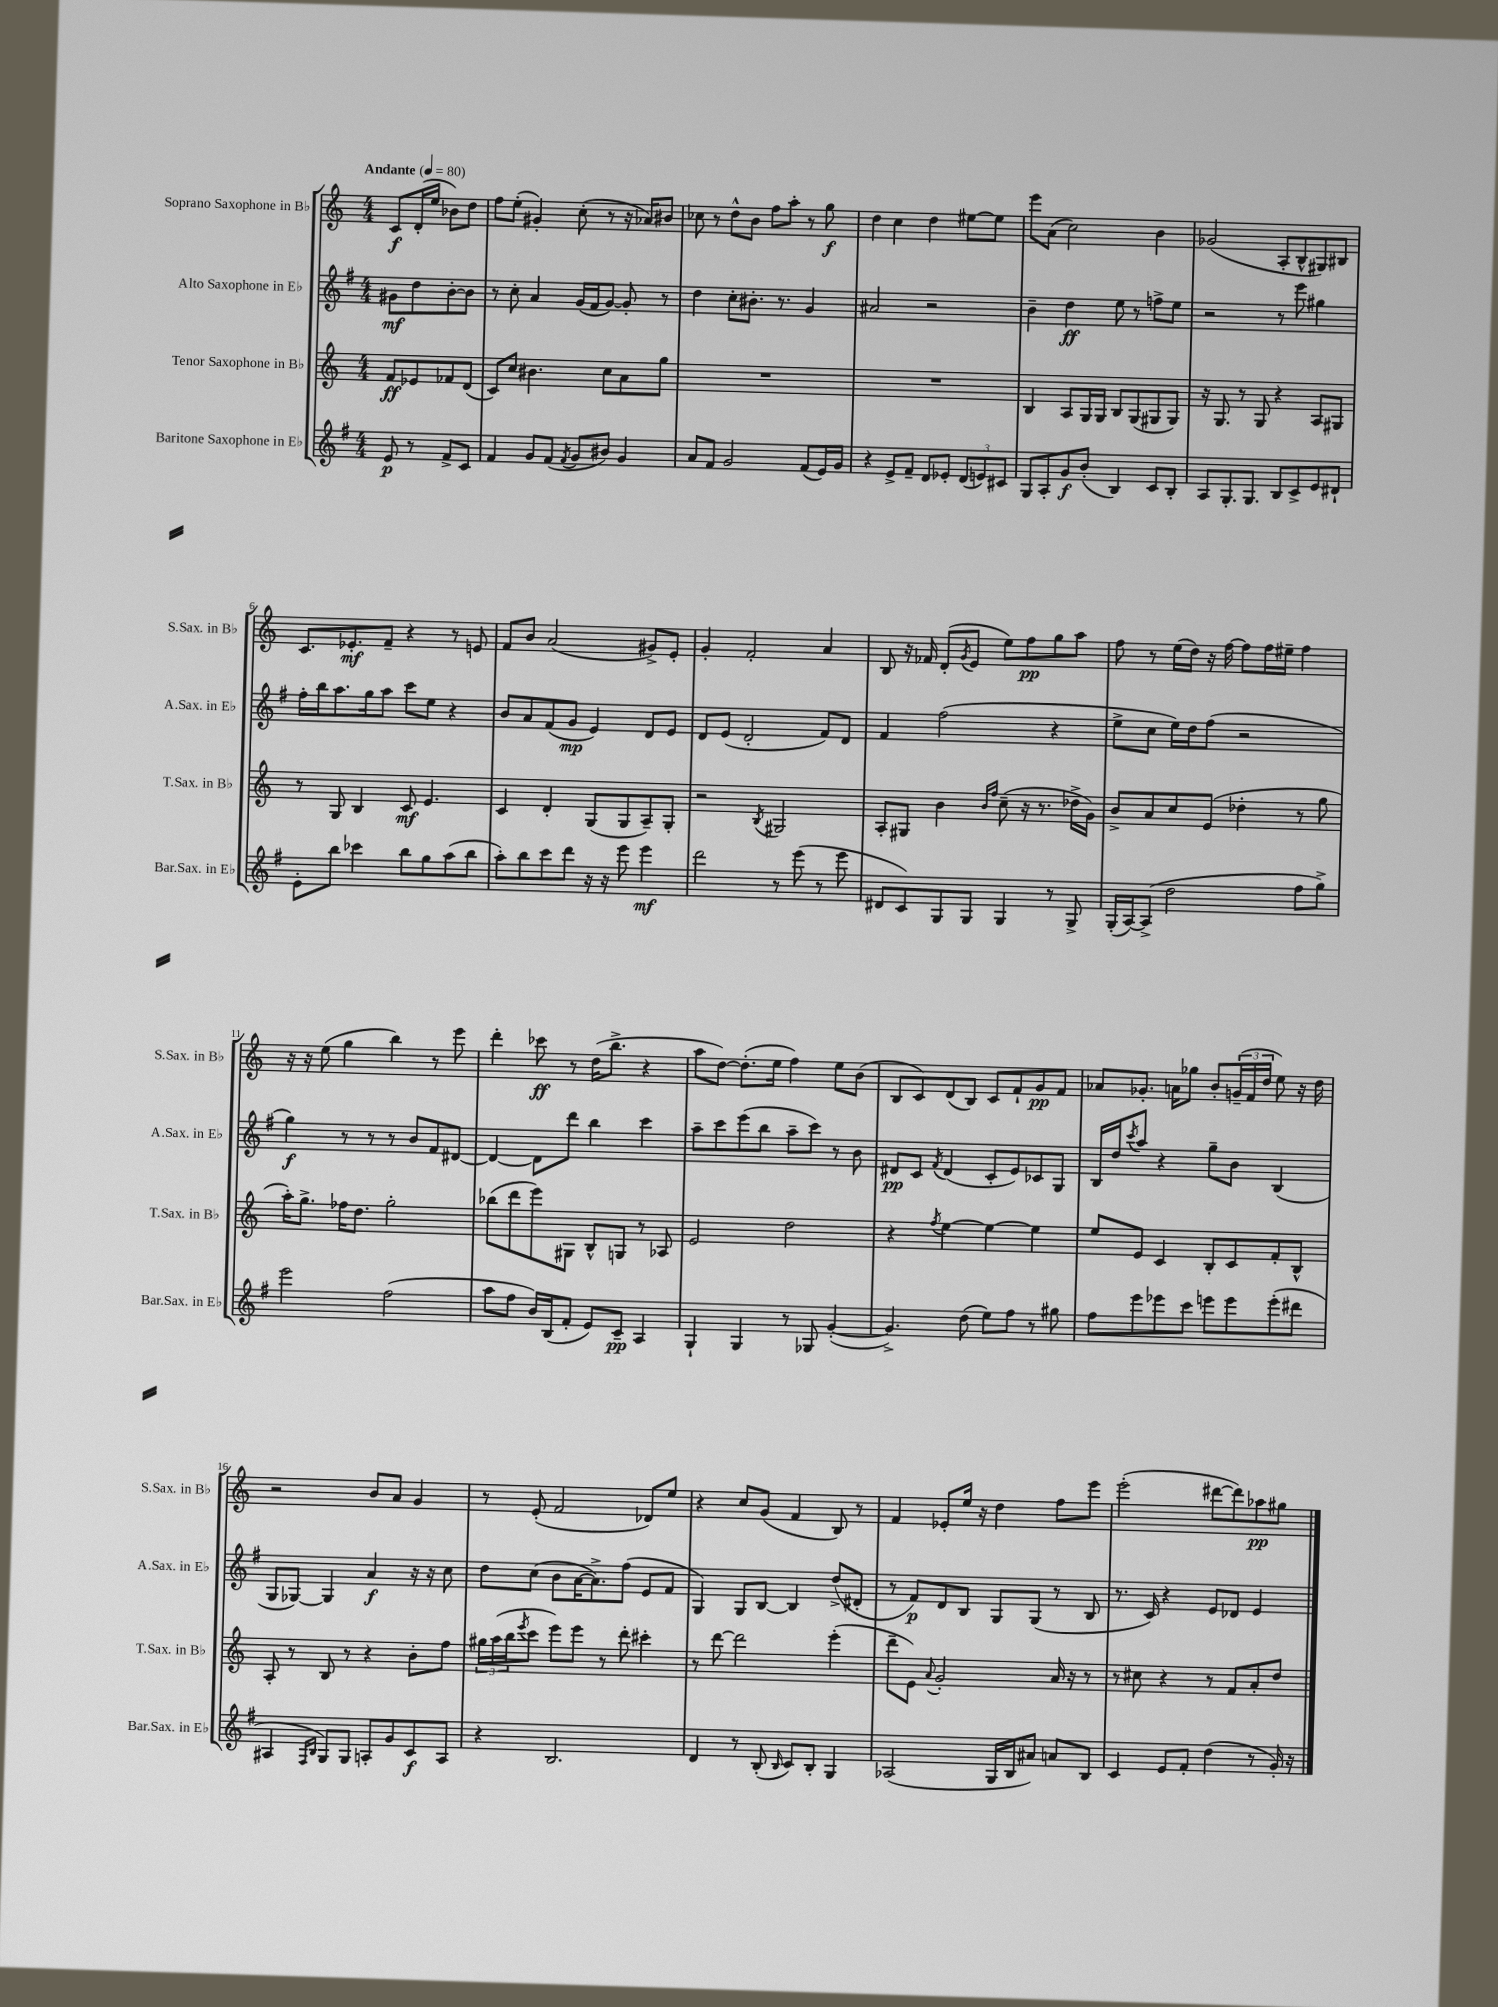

**kern	**dynam	**kern	**dynam	**kern	**dynam	**kern	**dynam
*part4	*part4	*part3	*part3	*part2	*part2	*part1	*part1
*staff4	*staff4	*staff3	*staff3	*staff2	*staff2	*staff1	*staff1
*I"Baritone Saxophone in E♭	*	*I"Tenor Saxophone in B♭	*	*I"Alto Saxophone in E♭	*	*I"Soprano Saxophone in B♭	*
*I'Bar.Sax. in E♭	*	*I'T.Sax. in B♭	*	*I'A.Sax. in E♭	*	*I'S.Sax. in B♭	*
*clefG2	*	*clefG2	*	*clefG2	*	*clefG2	*
*k[f#]	*	*k[]	*	*k[f#]	*	*k[]	*
*M4/4	*	*M4/4	*	*M4/4	*	*M4/4	*
*MM80	*	*MM80	*	*MM80	*	*MM80	*
=	=	=	=	=	=	=	=
!	!	!	!	!	!	!LO:TX:a:B:t=Andante	!
8e/	p	8f/L	ff	8g#X\L	mf	8c/L	f
8r	.	8e-X/	.	8dd\	.	(16d'/L	.
.	.	.	.	.	.	16ee/JJ	.
8f#^/L	.	8f-X/	.	[8b'\	.	8b-X\L)	.
8c/J	.	(8d/J	.	8b\J]	.	8dd\J	.
=1	=1	=1	=1	=1	=1	=1	=1
4f#/	.	8c/L)	.	8r	.	8ff\L	.
.	.	8cc/J	.	8cc'\	.	(8ee'\J	.
8g/L	.	4.b#X\	.	4a/	.	4g#X'/)	.
(8f#/J	.	.	.	.	.	.	.
8qf#/	.	.	.	.	.	.	.
8g/L	.	.	.	(16g/LL	.	(8cc'\	.
.	.	.	.	16f#/J	.	.	.
8b#X/J)	.	8cc\L	.	[8g/J)	.	8r	.
4g/	.	8a\	.	8g'/]	.	16r	.
.	.	.	.	.	.	16a-X/KL)	.
.	.	8gg\J	.	8r	.	8b#X/J	.
=2	=2	=2	=2	=2	=2	=2	=2
8a/L	.	1r	.	4dd\	.	8cc-X\	.
8f#/J	.	.	.	.	.	8r	.
2g/	.	.	.	8cc'\L	.	8dd^^\L	.
.	.	.	.	8.b#X'\J	.	8b\J	.
.	.	.	.	.	.	8ff\L	.
.	.	.	.	8.r	.	.	.
.	.	.	.	.	.	8aa'\J	.
(8f#/L	.	.	.	4g/	.	8r	.
16e/L)	.	.	.	.	.	8gg\	f
16g/JJ	.	.	.	.	.	.	.
=3	=3	=3	=3	=3	=3	=3	=3
4r	.	1r	.	2a#X/	.	4dd\	.
8e^/L	.	.	.	.	.	4cc\	.
8f#~/J	.	.	.	.	.	.	.
8d/L	.	.	.	2r	.	4dd\	.
8e-X'/J	.	.	.	.	.	.	.
(12d/L	.	.	.	.	.	[8ee#X\L	.
12en/)	.	.	.	.	.	.	.
.	.	.	.	.	.	8ee#\J]	.
12c#X/J	.	.	.	.	.	.	.
=4	=4	=4	=4	=4	=4	=4	=4
8G/L	.	4B/	.	4b~\	.	8eee\L	.
8A'/	.	.	.	.	.	(8a\J	.
8g/	f	8A/L	.	4dd\	ff	2cc\)	.
(8b'/J	.	16G/L	.	.	.	.	.
.	.	16G/JJ	.	.	.	.	.
4B/)	.	8B/L	.	8ee\	.	.	.
.	.	(8G/	.	8r	.	.	.
8c/L	.	8G#X/	.	8ffn^\L	.	4b\	.
8B'/J	.	8G#/J)	.	8ee\J	.	.	.
=5	=5	=5	=5	=5	=5	=5	=5
8A/L	.	16r	.	2r	.	(2g-X/	.
.	.	8.G/	.	.	.	.	.
8.G'/	.	.	.	.	.	.	.
.	.	8r	.	.	.	.	.
8.G/J	.	.	.	.	.	.	.
.	.	8G/	.	.	.	.	.
8B/L	.	4r	.	8r	.	8A'/L	.
8c^/	.	.	.	8eee\	.	8B^^/	.
8e/	.	8A/L	.	4gg#X\	.	8G#X/)	.
8d#X`/J	.	8G#X/J	.	.	.	8B#X/J	.
!!LO:LB:g=z
=6	=6	=6	=6	=6	=6	=6	=6
8e'\L	.	8r	.	16ff#'\LL	.	8.c/L	.
.	.	.	.	16bb\J	.	.	.
8bb\J	.	8G/	.	8.aa\	.	.	.
.	.	.	.	.	.	8.e-X'/	mf
4ccc-X\	.	4B/	.	.	.	.	.
.	.	.	.	16gg\k	.	.	.
.	.	.	.	8aa\J	.	8f~/J	.
8bb\L	.	8c/	mf	8ccc\L	.	4r	.
8gg\	.	4.e/	.	8ee\J	.	.	.
(8aa\	.	.	.	4r	.	8r	.
8bb\J	.	.	.	.	.	8en/	.
=7	=7	=7	=7	=7	=7	=7	=7
8aa'\L)	.	4c/	.	8b/L	.	8f/L	.
8bb\	.	.	.	8a/	.	8b/J	.
8ccc\	.	4d'/	.	(8f#/	.	(2a/	.
8ddd\J	.	.	.	8g/J	mp	.	.
16r	.	(8G/L	.	4e/)	.	.	.
16r	.	.	.	.	.	.	.
8eee\	.	8G/	.	.	.	.	.
4eee\	mf	8A~/)	.	8d/L	.	8g#X^/L)	.
.	.	8G'/J	.	8e/J	.	8e'/J	.
=8	=8	=8	=8	=8	=8	=8	=8
2ddd\	.	2r	.	8d/L	.	4g'/	.
.	.	.	.	(8e/J	.	.	.
.	.	.	.	2d'/	.	2f'/	.
.	.	8qB/	.	.	.	.	.
8r	.	2G#X/	.	.	.	.	.
(8eee\	.	.	.	.	.	.	.
8r	.	.	.	8f#/L)	.	4a/	.
8eee\	.	.	.	8d/J	.	.	.
=9	=9	=9	=9	=9	=9	=9	=9
8d#X/L	.	8A'/L	.	4f#/	.	8B/	.
8c/)	.	8G#X/J	.	.	.	16r	.
.	.	.	.	.	.	16f-X/	.
8G/	.	4b\	.	(2ff#\	.	(8d'/L	.
.	.	.	.	.	.	8qg/	.
8G/J	.	.	.	.	.	8e/J	.
.	.	16qqb/LL	.	.	.	.	.
.	.	16qqff/JJ	.	.	.	.	.
4G/	.	(8cc~\	.	.	.	8ee\L)	.
.	.	16r	.	.	.	8ff\	pp
.	.	8.r	.	.	.	.	.
8r	.	.	.	4r	.	8gg\	.
8G^/	.	16dd-X^\LL	.	.	.	8aa\J	.
.	.	16g\JJ)	.	.	.	.	.
=10	=10	=10	=10	=10	=10	=10	=10
(16G'/LL	.	8b^/L	.	8ee^\L	.	8ff\	.
[16A/J)	.	.	.	.	.	.	.
(8A^/J]	.	8a/	.	8cc\J	.	8r	.
2dd\	.	8cc/	.	16ee\LL)	.	(16ee\LL	.
.	.	.	.	16dd\J	.	16dd\JJ)	.
.	.	(8e/J	.	(8ff#\J	.	16r	.
.	.	.	.	.	.	[16ff\	.
.	.	4dd-X'\	.	2r	.	8ff\L]	.
.	.	.	.	.	.	16ff\L	.
.	.	.	.	.	.	16ee#X~\JJ	.
8ff#\L	.	8r	.	.	.	4ff\	.
8gg^\J)	.	8gg\	.	.	.	.	.
!!LO:LB:g=z
=11	=11	=11	=11	=11	=11	=11	=11
2eee\	.	16aa'\KL)	.	4gg\)	f	16r	.
.	.	8.gg^\J	.	.	.	16r	.
.	.	.	.	.	.	(8ee\	.
.	.	16ff-X\KL	.	8r	.	4gg\	.
.	.	8.dd\J	.	.	.	.	.
.	.	.	.	8r	.	.	.
(2ff#\	.	2gg'\	.	8r	.	4bb\)	.
.	.	.	.	8b/L	.	.	.
.	.	.	.	8f#/	.	8r	.
.	.	.	.	[8d#X/J	.	8eee\	.
=12	=12	=12	=12	=12	=12	=12	=12
8aa\L	.	(8bb-X\L	.	4d#/_	.	4ddd'\	.
8ff#\J	.	8ddd\	.	.	.	.	.
16b/LL)	.	8eee\)	.	8d#\L]	.	8ccc-X\	ff
(16B/J	.	.	.	.	.	.	.
8f#'/J	.	8G#X\J	.	8ddd\J	.	8r	.
8e/L)	.	8B^^/L	.	4bb\	.	(16dd\KL	.
.	.	.	.	.	.	8.bb^\J	.
8c~/J	pp	8Gn/J	.	.	.	.	.
4A/	.	8r	.	4ccc\	.	4r	.
.	.	8A-X/	.	.	.	.	.
=13	=13	=13	=13	=13	=13	=13	=13
4G`/	.	2e/	.	8aa~\L	.	8aa\L	.
.	.	.	.	8ccc\	.	[8dd\J)	.
4G/	.	.	.	(8eee\	.	(8.dd'\L]	.
.	.	.	.	8bb\J	.	.	.
.	.	.	.	.	.	16ee\Jk	.
8r	.	2dd\	.	8aa~\L	.	4ff\)	.
8G-X/	.	.	.	8ccc\J)	.	.	.
([4g'/	.	.	.	8r	.	8ee\L	.
.	.	.	.	8b\	.	(8b\J	.
=14	=14	=14	=14	=14	=14	=14	=14
4.g^/])	.	4r	.	8d#X/L	pp	8B/L	.
.	.	.	.	8c/J	.	8c/)	.
.	.	8qff/	.	8qf#/	.	.	.
.	.	[4ee\	.	(4d#/	.	(8d/	.
(8dd\	.	.	.	.	.	8B/J)	.
8ee\L)	.	4ee\_	.	8c'/L	.	8c/L	.
8ff#\J	.	.	.	8e/)	.	8f`/	.
8r	.	4ee\]	.	8c-X/	.	8g/	pp
8gg#X\	.	.	.	8G/J	.	8f/J	.
=15	=15	=15	=15	=15	=15	=15	=15
8ff#\L	.	8ee/L	.	16B/LL	.	8a-X/L	.
.	.	.	.	16dd/J	.	.	.
.	.	.	.	8qccc/	.	.	.
8eee\	.	8e/J	.	8aa/J	.	8.g-X'/J	.
8eee-X\	.	4c/	.	4r	.	.	.
.	.	.	.	.	.	16an\KL	.
8ccc\J	.	.	.	.	.	8gg-X\J	.
8eeen\L	.	8B'/L	.	8gg~\L	.	8b'/L	.
8eee\	.	8c/	.	8b\J	.	(24gn~/L	.
.	.	.	.	.	.	24f/	.
.	.	.	.	.	.	24dd/JJ	.
(8eee'\	.	8f'/	.	(4B/	.	8ee\)	.
8ddd#X\J	.	8B^^/J	.	.	.	16r	.
.	.	.	.	.	.	16dd\	.
!!LO:LB:g=z
=16	=16	=16	=16	=16	=16	=16	=16
4A#X/	.	8A'/	.	8G/L	.	2r	.
.	.	8r	.	[8G-X/J)	.	.	.
16qqF#/LL	.	.	.	.	.	.	.
16qqB/JJ	.	.	.	.	.	.	.
8G/L)	.	8B/	.	4G-/]	.	.	.
8G/J	.	8r	.	.	.	.	.
8An'/L	.	4r	.	4a/	f	8b/L	.
8g/	.	.	.	.	.	8a/J	.
8c/	f	8b'\L	.	16r	.	4g/	.
.	.	.	.	16r	.	.	.
8A/J	.	8ff\J	.	8cc\	.	.	.
=17	=17	=17	=17	=17	=17	=17	=17
4r	.	24gg#X\LL	.	8dd\L	.	8r	.
.	.	(24aa\	.	.	.	.	.
.	.	24bb\J	.	.	.	.	.
.	.	8qeee/	.	.	.	.	.
.	.	8ccc\J	.	(8cc\J	.	(8e'/	.
2.B/	.	8eee\L)	.	8b\L	.	2f/	.
.	.	8eee\J	.	[16a\K	.	.	.
.	.	.	.	8.a^\])	.	.	.
.	.	8r	.	.	.	.	.
.	.	8ddd'\	.	(8ff#\J	.	.	.
.	.	4ccc#X'\	.	8e/L	.	8d-X/L)	.
.	.	.	.	8f#/J	.	8ee/J	.
=18	=18	=18	=18	=18	=18	=18	=18
4d/	.	8r	.	4G/)	.	4r	.
.	.	[8ddd\	.	.	.	.	.
8r	.	2ddd\]	.	8G/L	.	8cc/L	.
(8B'/	.	.	.	[8B/J	.	(8g/J	.
16qqB/	.	.	.	.	.	.	.
8c/L)	.	.	.	4B/]	.	4f/	.
8B'/J	.	.	.	.	.	.	.
4G/	.	(4eee'\	.	(8dd^/L	.	8B/)	.
.	.	.	.	8d#X'/J	.	8r	.
=19	=19	=19	=19	=19	=19	=19	=19
(2A-X/	.	8ddd~\L	.	8r	.	4f/	.
.	.	8e\J)	.	8f#/L)	p	.	.
.	.	8qqa/	.	.	.	.	.
.	.	2g'/	.	8d/	.	8e-X'/L	.
.	.	.	.	8B/J	.	16ee/Jk	.
.	.	.	.	.	.	16r	.
16G/LL	.	.	.	8G/L	.	4dd\	.
16B/J	.	.	.	.	.	.	.
8a#X/J)	.	.	.	(8G/J	.	.	.
8an/L	.	16a/	.	8r	.	8ff\L	.
.	.	16r	.	.	.	.	.
8B/J	.	8r	.	8B/	.	8eee\J	.
=20	=20	=20	=20	=20	=20	=20	=20
4c/	.	8r	.	8.r	.	(2eee'\	.
.	.	8cc#X\	.	.	.	.	.
.	.	.	.	16c/)	.	.	.
8e/L	.	4r	.	4r	.	.	.
8f#'/J	.	.	.	.	.	.	.
(4dd\	.	8r	.	8e/L	.	[8ddd#X\L	.
.	.	8f/L	.	8d-X/J	.	8ddd#\])	.
8r	.	8a'/	.	4e/	.	8aa-X\	pp
16g'/)	.	8dd/J	.	.	.	8gg#X\J	.
16r	.	.	.	.	.	.	.
==	==	==	==	==	==	==	==
*-	*-	*-	*-	*-	*-	*-	*-
